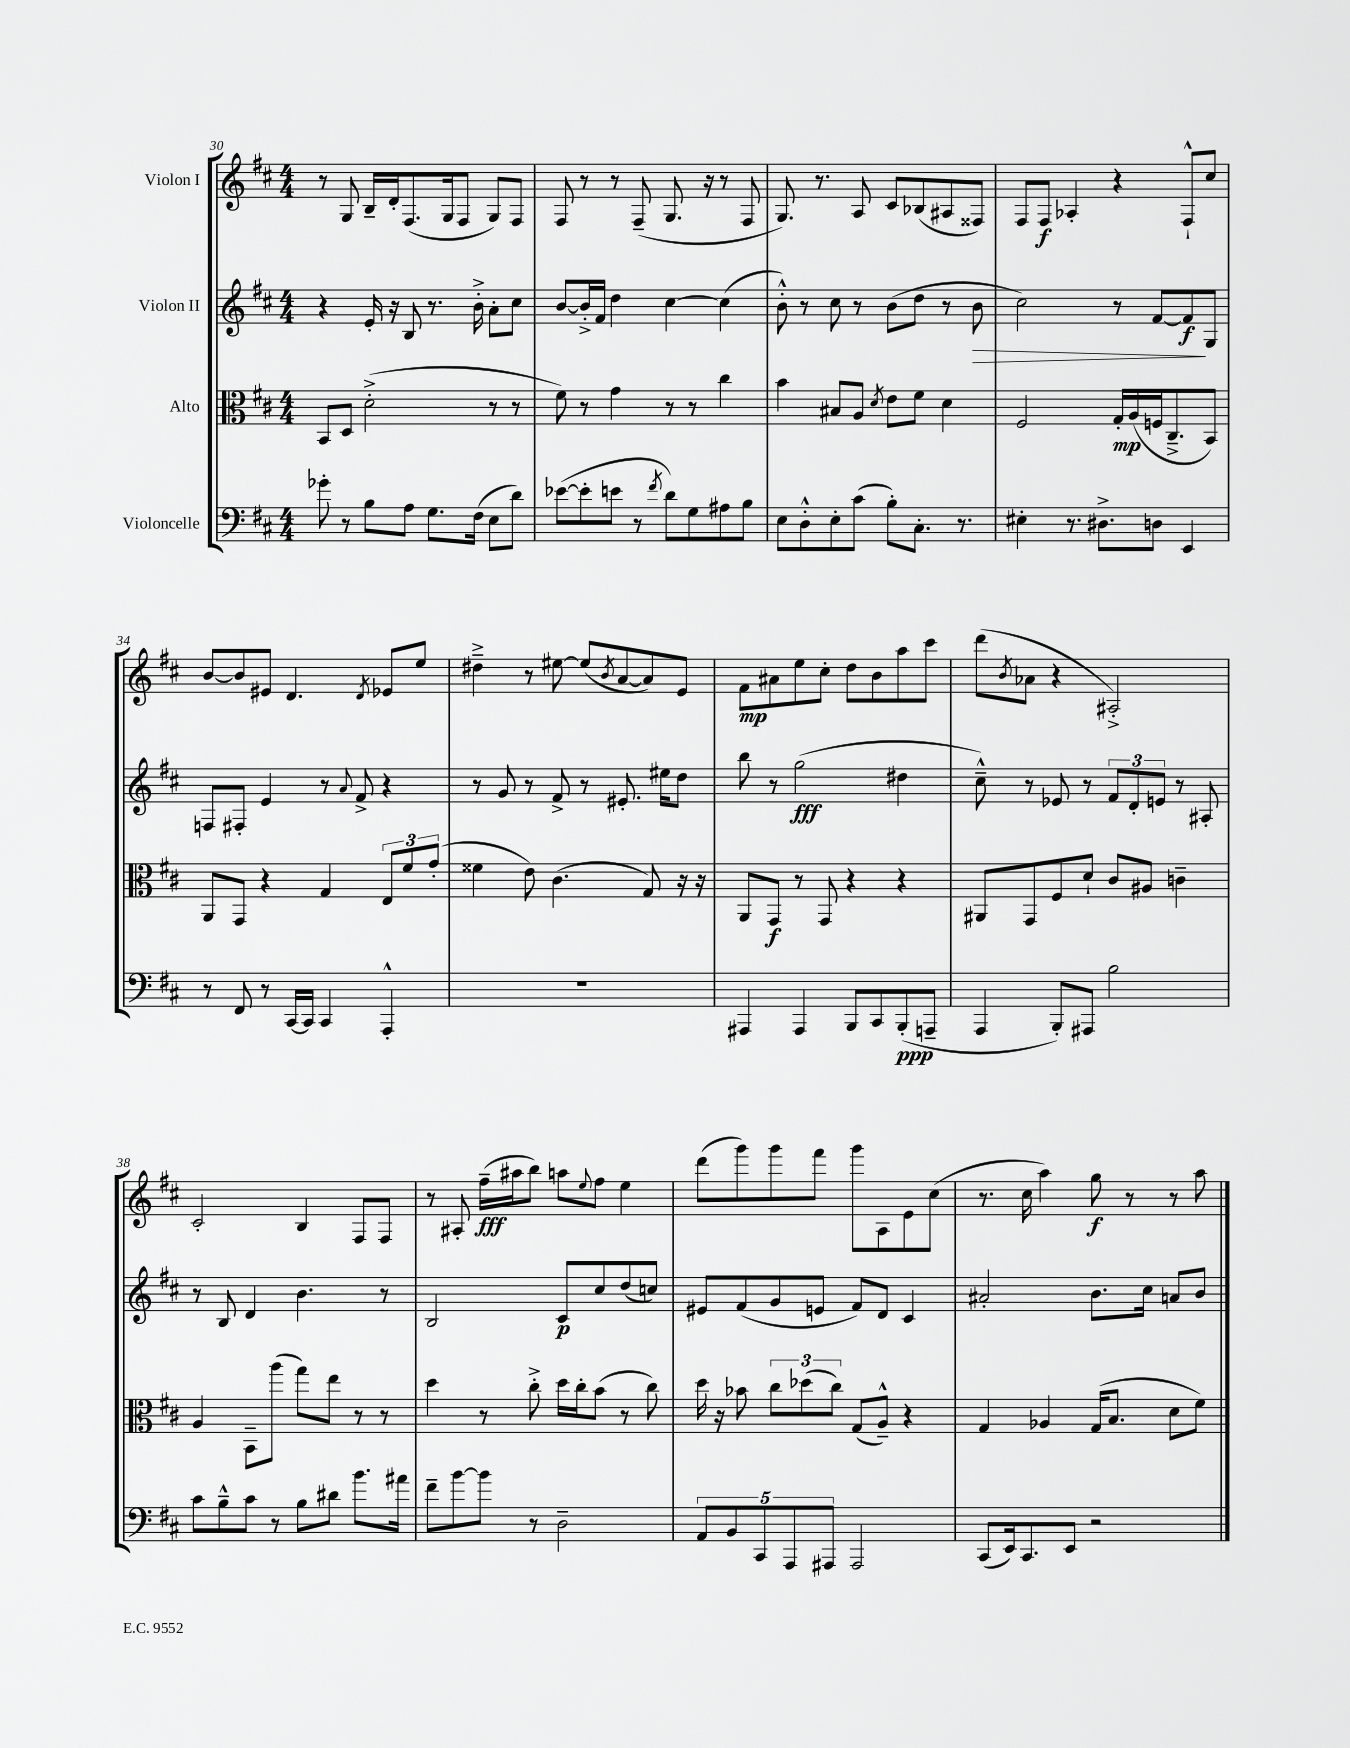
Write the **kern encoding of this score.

**kern	**dynam	**kern	**dynam	**kern	**dynam	**kern	**dynam
*part4	*part4	*part3	*part3	*part2	*part2	*part1	*part1
*staff4	*staff4	*staff3	*staff3	*staff2	*staff2	*staff1	*staff1
*I"Violoncelle	*	*I"Alto	*	*I"Violon II	*	*I"Violon I	*
*clefF4	*	*clefC3	*	*clefG2	*	*clefG2	*
*k[f#c#]	*	*k[f#c#]	*	*k[f#c#]	*	*k[f#c#]	*
*M4/4	*	*M4/4	*	*M4/4	*	*M4/4	*
=30	=30	=30	=30	=30	=30	=30	=30
8g-X'\	.	8BB/L	.	4r	.	8r	.
8r	.	8D/J	.	.	.	8G/	.
8B\L	.	(2d'^\	.	16e'/	.	16B~/LL	.
.	.	.	.	16r	.	16d'/J	.
8A\J	.	.	.	8B/	.	(8.F#/	.
8.G\L	.	.	.	8.r	.	.	.
.	.	.	.	.	.	16G/k	.
.	.	.	.	.	.	8F#/J	.
(16F#\Jk	.	.	.	16b'^\	.	.	.
8E\L	.	8r	.	8a'\L	.	8G/L)	.
8d\J)	.	8r	.	8cc#\J	.	8F#/J	.
=31	=31	=31	=31	=31	=31	=31	=31
([8e-X\L	.	8f#\)	.	[8b/L	.	8F#/	.
8e-'\]	.	8r	.	16b'^/L]	.	8r	.
.	.	.	.	16f#/JJ	.	.	.
8en\J	.	4g\	.	4dd\	.	8r	.
8r	.	.	.	.	.	(8F#~/	.
8qf#/	.	.	.	.	.	.	.
8d\L)	.	8r	.	[4cc#\	.	8.G/	.
8G\	.	8r	.	.	.	.	.
.	.	.	.	.	.	16r	.
8A#X\	.	4cc#\	.	(4cc#\]	.	8r	.
8B\J	.	.	.	.	.	8F#/	.
=32	=32	=32	=32	=32	=32	=32	=32
8E\L	.	4b\	.	8b'^^\)	.	8.G/)	.
8D'^^\	.	.	.	8r	.	.	.
.	.	.	.	.	.	8.r	.
8E'\	.	8B#X/L	.	8cc#\	.	.	.
(8c#\J	.	8A/J	.	8r	.	8A/	.
.	.	8qd/	.	.	.	.	.
8B'\L)	.	8e\L	.	(8b\L	.	8c#/L	.
8.C#'\J	.	8f#\J	.	8dd\J	.	(8B-X/	.
.	.	4d\	.	8r	.	8A#X/	.
8.r	.	.	.	.	.	.	.
!	!	!	!	!	!LO:HP:b	!	!
.	.	.	.	8b\	>	8F##X/J)	.
=33	=33	=33	=33	=33	=33	=33	=33
4E#X'\	.	2F#/	.	2cc#\)	.	8F#/L	.
.	.	.	.	.	.	8F#/J	f
8.r	.	.	.	.	.	4A-X'/	.
8.D#X^\L	.	.	.	.	.	.	.
.	.	16G'/LL	mp	8r	.	4r	.
.	.	(16A/	.	.	.	.	.
8Dn\J	.	16Fn/J	.	[8f#/L	.	.	.
.	.	8.C#~^/	.	.	.	.	.
4EE/	.	.	.	8f#/]	f	8F#`^^/L	.
.	.	8BB/J)	.	8G/J	]	8cc#/J	.
!!LO:LB:g=z
=34	=34	=34	=34	=34	=34	=34	=34
8r	.	8AA/L	.	8Fn/L	.	[8b/L	.
8FF#/	.	8GG/J	.	8F#X'/J	.	8b/]	.
8r	.	4r	.	4e/	.	8e#X/J	.
[16CC#/LL	.	.	.	.	.	4.d/	.
16CC#/JJ]	.	.	.	.	.	.	.
4CC#/	.	4G/	.	8r	.	.	.
.	.	.	.	8qqa/	.	.	.
.	.	.	.	8f#^/	.	.	.
.	.	.	.	.	.	8qd/	.
4AAA'^^/	.	12E/L	.	4r	.	8e-X/L	.
.	.	12f#/	.	.	.	.	.
.	.	.	.	.	.	8ee/J	.
.	.	(12g'/J	.	.	.	.	.
=35	=35	=35	=35	=35	=35	=35	=35
1r	.	4f##X\	.	8r	.	4dd#X~^\	.
.	.	.	.	8g/	.	.	.
.	.	8e\)	.	8r	.	8r	.
.	.	(4.c#\	.	8f#^/	.	[8ee#X\	.
.	.	.	.	8r	.	(8ee#/L]	.
.	.	.	.	.	.	8qb/	.
.	.	.	.	8.e#X'/	.	[8a/	.
.	.	8G/)	.	.	.	8a/])	.
.	.	.	.	16ee#X\KL	.	.	.
.	.	16r	.	8dd\J	.	8e/J	.
.	.	16r	.	.	.	.	.
=36	=36	=36	=36	=36	=36	=36	=36
4AAA#X/	.	8AA/L	.	8bb\	.	8f#\L	mp
.	.	8GG/J	f	8r	.	8a#X\	.
4AAA#/	.	8r	.	(2gg\	fff	8ee\	.
.	.	8GG/	.	.	.	8cc#'\J	.
8BBB/L	.	4r	.	.	.	8dd\L	.
8CC#/	.	.	.	.	.	8b\	.
(8BBB'/	ppp	4r	.	4dd#X\	.	8aa\	.
8AAAn~/J	.	.	.	.	.	8ccc#\J	.
=37	=37	=37	=37	=37	=37	=37	=37
4AAA/	.	8AA#X/L	.	8cc#~^^\)	.	(8ddd\L	.
.	.	.	.	.	.	8qb/	.
.	.	8GG/	.	8r	.	8a-X\J	.
8BBB'/L)	.	8F#/	.	8e-X/	.	4r	.
8AAA#X/J	.	8d`/J	.	8r	.	.	.
2B\	.	8c#/L	.	12f#/L	.	2A#X'^/)	.
.	.	.	.	12d'/	.	.	.
.	.	8A#X/J	.	.	.	.	.
.	.	.	.	12en/J	.	.	.
.	.	4cn~\	.	8r	.	.	.
.	.	.	.	8A#X'/	.	.	.
!!LO:LB:g=z
=38	=38	=38	=38	=38	=38	=38	=38
8c#\L	.	4A/	.	8r	.	2c#'/	.
8B~^^\	.	.	.	8B/	.	.	.
8c#\J	.	8BB~\L	.	4d/	.	.	.
8r	.	(8aa\J	.	.	.	.	.
8B\L	.	8gg\L)	.	4.b\	.	4B/	.
8d#X\J	.	8ee\J	.	.	.	.	.
8.b\L	.	8r	.	.	.	8F#/L	.
.	.	8r	.	8r	.	8F#/J	.
16a#X\Jk	.	.	.	.	.	.	.
=39	=39	=39	=39	=39	=39	=39	=39
8f#~\L	.	4dd\	.	2B/	.	8r	.
[8b\	.	.	.	.	.	8A#X'/	.
8b\J]	.	8r	.	.	.	(16ff#~\LL	fff
.	.	.	.	.	.	16aa#X\J	.
8r	.	8cc#'^\	.	.	.	8bb\J)	.
2D~\	.	16dd\LL	.	8c#/L	p	8aan\L	.
.	.	16cc#'\J	.	.	.	.	.
.	.	.	.	.	.	8qqee/	.
.	.	(8b\J	.	8cc#/	.	8ff#\J	.
.	.	8r	.	(8dd/	.	4ee\	.
.	.	8cc#\)	.	8ccn/J)	.	.	.
=40	=40	=40	=40	=40	=40	=40	=40
10AA/L	.	16dd\	.	8e#X/L	.	(8ddd\L	.
.	.	16r	.	.	.	.	.
10BB/	.	.	.	.	.	.	.
.	.	8b-X\	.	(8f#/	.	8ggg\)	.
10CC#/	.	.	.	.	.	.	.
.	.	12cc#\L	.	8g/	.	8ggg\	.
10AAA/	.	.	.	.	.	.	.
.	.	(12dd-X\	.	.	.	.	.
.	.	.	.	8en/J	.	8fff#\J	.
10AAA#X/J	.	.	.	.	.	.	.
.	.	12cc#\J)	.	.	.	.	.
2AAA#/	.	(8G/L	.	8f#/L)	.	8ggg\L	.
.	.	8A~^^/J)	.	8d/J	.	8A\	.
.	.	4r	.	4c#/	.	8e\	.
.	.	.	.	.	.	(8cc#\J	.
=41	=41	=41	=41	=41	=41	=41	=41
(8CC#/L	.	4G/	.	2a#X'/	.	8.r	.
16EE/k)	.	.	.	.	.	.	.
8.CC#/	.	.	.	.	.	16cc#\	.
.	.	4A-X/	.	.	.	4aa\)	.
8EE/J	.	.	.	.	.	.	.
2r	.	(16G/KL	.	8.b\L	.	8gg\	f
.	.	8.B/J	.	.	.	.	.
.	.	.	.	.	.	8r	.
.	.	.	.	16cc#\Jk	.	.	.
.	.	8d\L	.	8an/L	.	8r	.
.	.	8f#\J)	.	8b/J	.	8aa\	.
==	==	==	==	==	==	==	==
*-	*-	*-	*-	*-	*-	*-	*-
